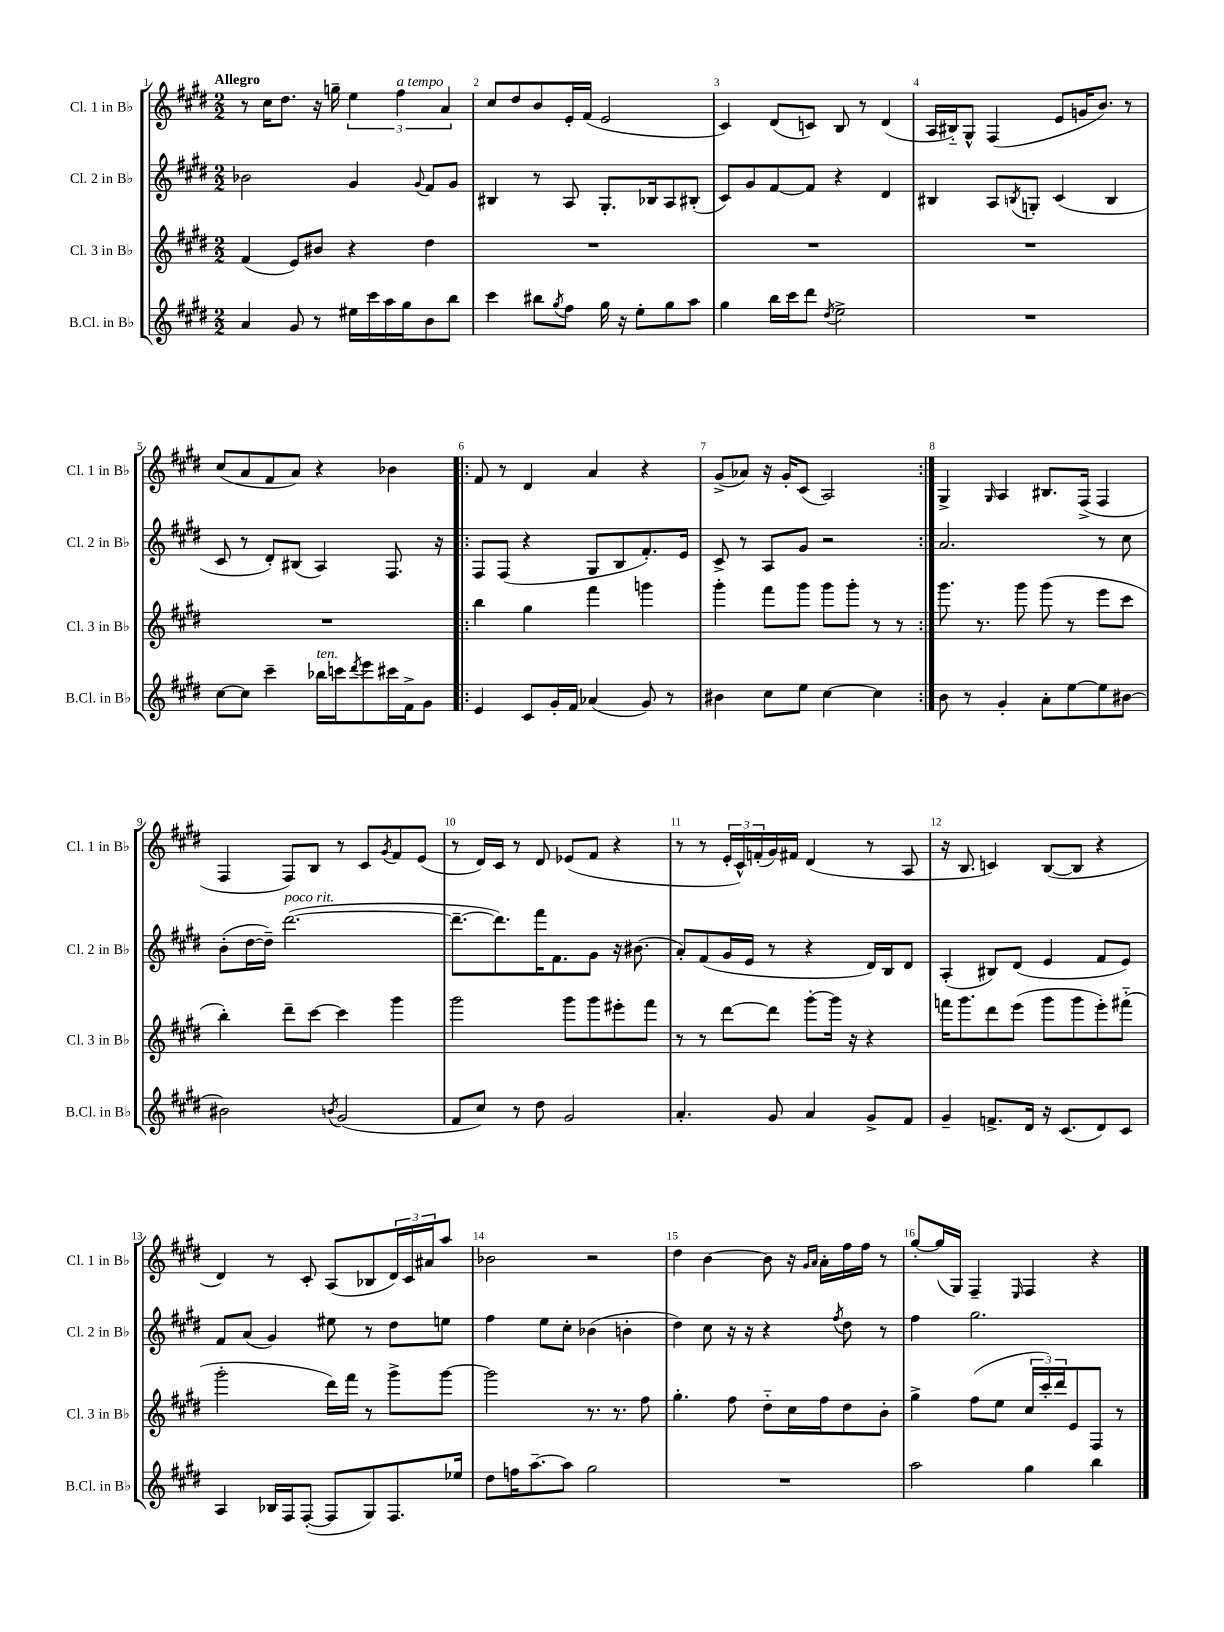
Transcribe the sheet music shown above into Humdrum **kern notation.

**kern	**kern	**kern	**kern
*part4	*part3	*part2	*part1
*staff4	*staff3	*staff2	*staff1
*I"B.Cl. in B♭	*I"Cl. 3 in B♭	*I"Cl. 2 in B♭	*I"Cl. 1 in B♭
*I'B.Cl. in B♭	*I'Cl. 3 in B♭	*I'Cl. 2 in B♭	*I'Cl. 1 in B♭
*clefG2	*clefG2	*clefG2	*clefG2
*k[f#c#g#d#]	*k[f#c#g#d#]	*k[f#c#g#d#]	*k[f#c#g#d#]
*M2/2	*M2/2	*M2/2	*M2/2
=1	=1	=1	=1
!	!	!	!LO:TX:a:B:t=Allegro
4a/	(4f#/	2b-X\	8r
.	.	.	16cc#\KL
.	.	.	8.dd#\J
8g#/	8e/L)	.	.
8r	8b#X/J	.	16r
.	.	.	16ggn~\
16ee#X\LL	4r	4g#/	6ee\
16ccc#\	.	.	.
16aa\	.	.	.
!	!	!	!LO:TX:a:i:t=a tempo
.	.	.	6ff#\
16gg#\J	.	.	.
.	.	8qqg#/	.
8b\	4dd#\	8f#/L	.
.	.	.	6a/
8bb\J	.	8g#/J	.
=2	=2	=2	=2
4ccc#\	1r	4B#X/	8cc#/L
.	.	.	8dd#/
8bb#X\L	.	8r	8b/
8qgg#/	.	.	.
8ff#\J	.	8A/	16e'/L
.	.	.	(16f#/JJ
16gg#\	.	8.G#'/L	2e/
16r	.	.	.
8ee'\L	.	.	.
.	.	16B-X/k	.
8gg#\	.	8A/	.
8aa\J	.	(8B#X'/J	.
=3	=3	=3	=3
4gg#\	1r	8c#/L)	4c#/)
.	.	8g#/	.
16bb\LL	.	[8f#/	(8d#/L
16ccc#\J	.	.	.
8ddd#\J	.	8f#/J]	8cn/J)
8qdd#/	.	.	.
2ee^\	.	4r	8B/
.	.	.	8r
.	.	4d#/	(4d#/
=4	=4	=4	=4
1r	1r	4B#X/	16A/LL
.	.	.	16B#X/J)
.	.	.	8G#^^/J
.	.	8A/L	(4F#/
.	.	8qBn/	.
.	.	8Gn'/J	.
.	.	(4c#/	8e/L
.	.	.	16gn/K
.	.	.	8.b/J)
.	.	4B/	.
.	.	.	8r
!!LO:LB:g=z
=5	=5	=5	=5
[8cc#\L	1r	8c#/	(8cc#/L
8cc#\J]	.	8r	8a/
4ccc#~\	.	8d#'/L)	8f#/
.	.	(8B#X/J	8a/J)
!LO:TX:a:i:t=ten.	!	!	!
16bb-X\LL	.	4A/)	4r
16cccn\J	.	.	.
8qddd#/	.	.	.
8eee\	.	.	.
16ccc#X\L	.	8.F#/	4b-X\
16f#^\J	.	.	.
8g#\J	.	.	.
.	.	16r	.
=6!|:	=6!|:	=6!|:	=6!|:
4e/	4bb\	8F#/L	8f#/
.	.	(8F#/J	8r
8c#/L	4gg#\	4r	4d#/
16g#'/L	.	.	.
16f#/JJ	.	.	.
(4a-X/	4fff#\	8G#/L	4a/
.	.	8B/	.
8g#/)	4gggn\	8.f#'/)	4r
8r	.	.	.
.	.	16e/Jk	.
=7	=7	=7	=7
4b#X\	4ggg#'\	8c#^/	(8g#^/L
.	.	8r	8a-X/J)
8cc#\L	8fff#\L	8A/L	16r
.	.	.	16g#'/KL
8ee\J	8ggg#\J	8g#/J	(8c#/J
[4cc#\	8ggg#\L	2r	2A/)
.	8ggg#'\J	.	.
4cc#\]	8r	.	.
.	8r	.	.
=8:|!	=8:|!	=8:|!	=8:|!
8b\	8.ggg#\	2.a/	4G#^/
8r	.	.	.
.	8.r	.	.
.	.	.	16qqG#/
4g#'/	.	.	4A/
.	8ggg#\	.	.
8a'\L	(8ggg#\	.	8.B#X/L
[8ee\	8r	.	.
.	.	.	(16F#^/Jk
8ee\]	8eee\L	8r	4F#/
[8b#X\J	8ccc#\J	8cc#\	.
!!LO:LB:g=z
=9	=9	=9	=9
2b#X\]	4bb'\)	(8b'\L	4F#/
.	.	[16dd#\L	.
.	.	16dd#~\JJ])	.
!	!	!LO:TX:a:i:t=poco rit.	!
.	8ddd#~\L	([2.ddd#\	8F#/L)
.	[8ccc#\J	.	8B/J
8qbn/	.	.	.
(2g#/	4ccc#\]	.	8r
.	.	.	8c#/L
.	.	.	8qg#/
.	4ggg#\	.	8f#/
.	.	.	(8e/J
=10	=10	=10	=10
8f#/L	2ggg#\	8.ddd#~\L_	8r
8cc#/J)	.	.	16d#/LL)
.	.	8.ddd#\])	16c#/JJ
8r	.	.	8r
8dd#\	.	16fff#\K	8d#/
.	.	8.f#\	.
2g#/	8ggg#\L	.	(8e-X/L
.	8ggg#\	8g#\J	8f#/J
.	8eee#X'\	16r	4r
.	.	(8.b#X\	.
.	8fff#\J	.	.
=11	=11	=11	=11
4.a'/	8r	8a'/L)	8r
.	8r	(8f#/	8r
.	[8ddd#\L	16g#/L	24e'/LL
.	.	.	24c#^^/)
.	.	16e/JJ	.
.	.	.	(24fn'/
8g#/	8ddd#\J]	8r	16g#/)
.	.	.	16f#X/JJ
4a/	[8ggg#'\L	4r	(4d#/
.	16ggg#\Jk]	.	.
.	16r	.	.
8g#^/L	4r	16d#/LL)	8r
.	.	16B/J	.
8f#/J	.	8d#/J	8A/
=12	=12	=12	=12
4g#~/	16fffn\KL	(4A'/	16r
.	8.ggg#\	.	8.B/
8.fn^/L	8ddd#\	8B#X/L)	4cn/)
.	(8eee\J	(8d#/J	.
16d#/Jk	.	.	.
16r	8ggg#\L	4e/	([8B/L
(8.c#/L	.	.	.
.	8ggg#\	.	8B/J]
8d#/)	8eee'\)	8f#/L	4r
8c#/J	(8fff#X\J	8e/J)	.
!!LO:LB:g=z
=13	=13	=13	=13
4A/	2ggg#'\	8f#/L	4d#/)
.	.	(8a/J	.
16B-X/LL	.	4g#/)	8r
16F#/J	.	.	.
([8F#'/J	.	.	8c#'/
8F#/L]	16ddd#\LL)	8ee#X\	(8A/L
.	16fff#\JJ	.	.
8G#/)	8r	8r	8B-X/
8.F#/	8ggg#^\L	8dd#\L	24d#/L)
.	.	.	24c#/
.	.	.	24a#X/J
.	[8ggg#\J	8een\J	8aa/J
16ee-X/Jk	.	.	.
=14	=14	=14	=14
8dd#\L	2ggg#\]	4ff#\	2b-X\
16ffn\K	.	.	.
[8.aa~\	.	.	.
.	.	8ee\L	.
8aa\J]	.	8cc#'\J	.
2gg#\	8.r	(4b-X\	2r
.	8.r	.	.
.	.	4bn'\	.
.	8ff#\	.	.
=15	=15	=15	=15
1r	4.gg#'\	4dd#\)	4dd#\
.	.	8cc#\	[4b\
.	8ff#\	16r	.
.	.	16r	.
.	8dd#\L	4r	8b\]
.	16cc#\L	.	16r
.	.	.	16qqg#/LL
.	.	.	16qqa/JJ
.	16ff#\J	.	16a'\LL
.	.	8qff#/	.
.	8dd#\	8dd#\	16ff#\
.	.	.	16ff#\JJ
.	8b'\J	8r	8r
=16	=16	=16	=16
2aa\	4gg#^\	4ff#\	[8gg#'/L
.	.	.	(16gg#/L]
.	.	.	16G#/JJ)
.	(8ff#\L	2.gg#\	4F#~/
.	8ee\J	.	.
.	.	.	16qqE/
4gg#\	24cc#/LL	.	4F#/
.	24ccc#'/)	.	.
.	24ddd#/J	.	.
.	8e/	.	.
4bb\	8F#/J	.	4r
.	8r	.	.
==	==	==	==
*-	*-	*-	*-
